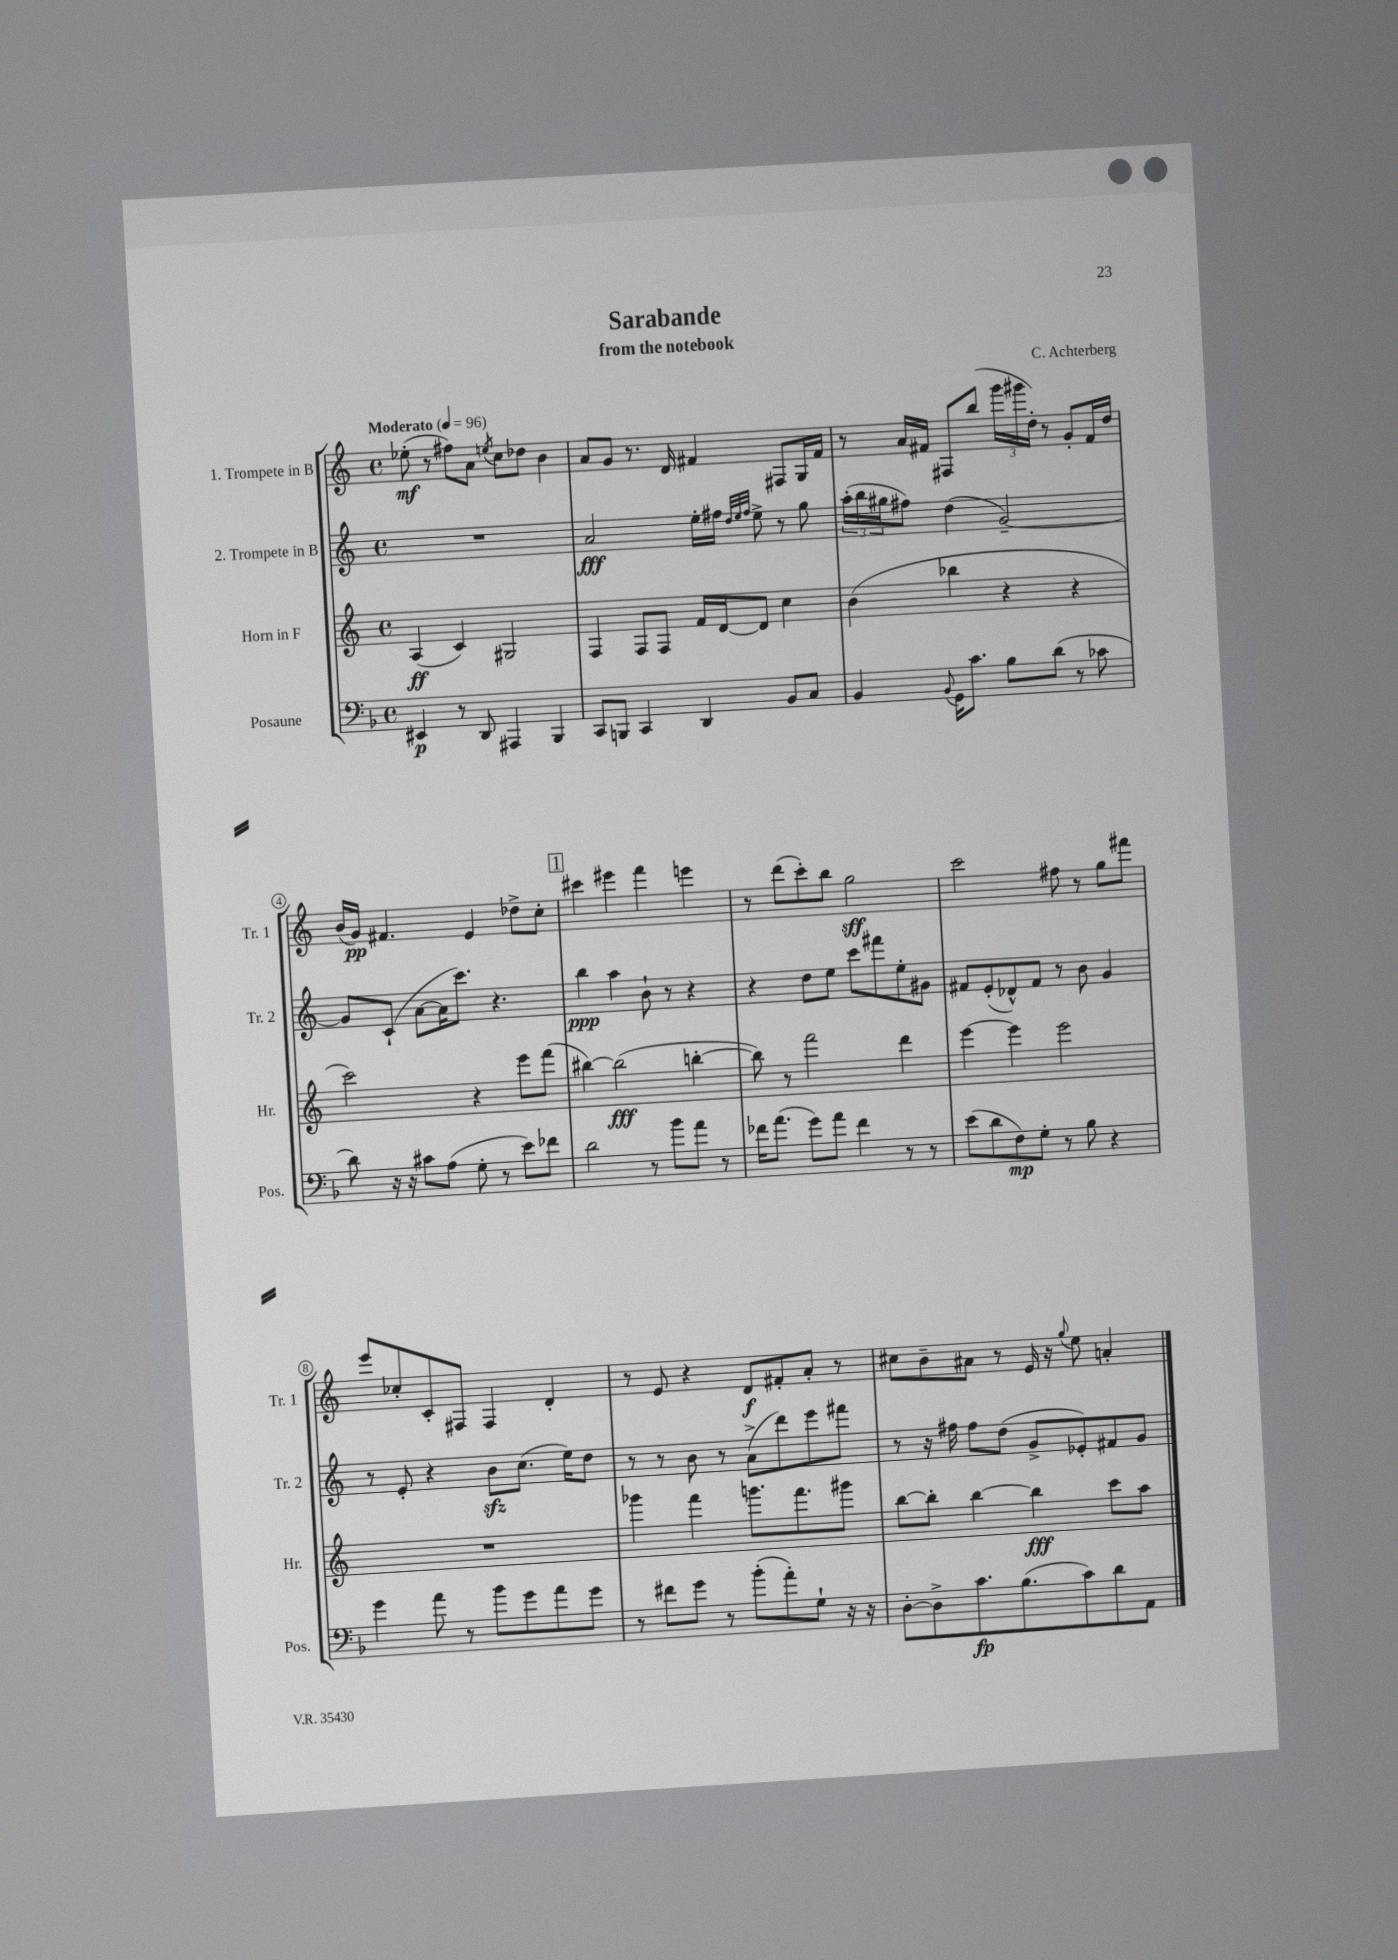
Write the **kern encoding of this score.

**kern	**dynam	**kern	**dynam	**kern	**dynam	**kern	**dynam
*part4	*part4	*part3	*part3	*part2	*part2	*part1	*part1
*staff4	*staff4	*staff3	*staff3	*staff2	*staff2	*staff1	*staff1
*I"Posaune	*	*I"Horn in F	*	*I"2. Trompete in B	*	*I"1. Trompete in B	*
*I'Pos.	*	*I'Hr.	*	*I'Tr. 2	*	*I'Tr. 1	*
*clefF4	*	*clefG2	*	*clefG2	*	*clefG2	*
*k[b-]	*	*k[]	*	*k[]	*	*k[]	*
*M4/4	*	*M4/4	*	*M4/4	*	*M4/4	*
*met(c)	*	*met(c)	*	*met(c)	*	*met(c)	*
*MM96	*	*MM96	*	*MM96	*	*MM96	*
=1	=1	=1	=1	=1	=1	=1	=1
!	!	!	!	!	!	!LO:TX:a:B:t=Moderato	!
4EE#X/	p	(4A/	ff	1r	.	(8ee-X'\	mf
.	.	.	.	.	.	8r	.
8r	.	4c/)	.	.	.	8ff#X\L)	.
8DD/	.	.	.	.	.	8a\J	.
.	.	.	.	.	.	8qeen/	.
4AAA#X/	.	2G#X/	.	.	.	8cc\L	.
.	.	.	.	.	.	8dd-X\J	.
4BBB-/	.	.	.	.	.	4b\	.
=2	=2	=2	=2	=2	=2	=2	=2
8CC/L	.	4F/	.	2a/	fff	8a/L	.
8BBBn/J	.	.	.	.	.	8g/J	.
4CC/	.	8F/L	.	.	.	8.r	.
.	.	8F/J	.	.	.	.	.
.	.	.	.	.	.	16d/	.
4DD/	.	16f/LL	.	16ee'\LL	.	4f#X/	.
.	.	[16d/J	.	16ff#X\JJ	.	.	.
.	.	.	.	32qqdd/LLL	.	.	.
.	.	.	.	32qqee/	.	.	.
.	.	.	.	32qqff#/JJJ	.	.	.
.	.	8d/J]	.	8ee^\	.	.	.
8BB-/L	.	4cc\	.	8r	.	8F#X/L	.
8C/J	.	.	.	8gg\	.	16G/L	.
.	.	.	.	.	.	16f#/JJ	.
=3	=3	=3	=3	=3	=3	=3	=3
4BB-/	.	(4b\	.	(24aa'\LL	.	8r	.
.	.	.	.	24bb\	.	.	.
.	.	.	.	24gg#X\J	.	.	.
.	.	.	.	8ff#X\J)	.	16a/LL	.
.	.	.	.	.	.	16f#X/JJ	.
8qqBB-/	.	.	.	.	.	.	.
16GG\KL	.	4bb-X\	.	(4dd\	.	8F#X/L	.
8.c\J	.	.	.	.	.	.	.
.	.	.	.	.	.	(8bb/J	.
8B-\L	.	4r	.	[2g~/)	.	24ggg\LL	.
.	.	.	.	.	.	24ggg#X\	.
.	.	.	.	.	.	24dd'\JJ)	.
(8d\J	.	.	.	.	.	8r	.
8r	.	4r	.	.	.	8g'/L	.
8c-X\	.	.	.	.	.	16f#/L	.
.	.	.	.	.	.	16dd/JJ	.
!!LO:LB:g=z
=4	=4	=4	=4	=4	=4	=4	=4
8d\)	.	2ccc\)	.	8g/L]	.	(16b/LL	.
.	.	.	.	.	.	16g/JJ)	pp
16r	.	.	.	(8c`/J	.	4.f#X/	.
16r	.	.	.	.	.	.	.
8c#X\L	.	.	.	[8a\L	.	.	.
(8A\J	.	.	.	16a\K]	.	.	.
.	.	.	.	8.ccc\J)	.	.	.
8G'\	.	4r	.	.	.	4e/	.
8r	.	.	.	4.r	.	.	.
8e\L)	.	8eee\L	.	.	.	8dd-X^\L	.
8f-X\J	.	(8fff\J	.	.	.	8cc'\J	.
!!LO:REH:place=s1:t=1
=5	=5	=5	=5	=5	=5	=5	=5
2d\	.	[4bb#X\)	.	4bb\	ppp	4ccc#X\	.
.	.	(2bb#\]	fff	4aa\	.	4eee#X\	.
8r	.	.	.	8b`\	.	4fff\	.
8b-\L	.	.	.	8r	.	.	.
8a\J	.	[4bbn'\	.	4r	.	4eeen\	.
8r	.	.	.	.	.	.	.
=6	=6	=6	=6	=6	=6	=6	=6
16f-X\KL	.	8bb\])	.	4r	.	8r	.
(8.a\J	.	.	.	.	.	.	.
.	.	8r	.	.	.	(8ddd\L	.
8g\L)	.	2fff\	.	8dd\L	.	8ccc'\)	.
8a\J	.	.	.	8ee\J	.	8bb\J	.
4f-\	.	.	.	8ccc\L	.	2gg\	sff
.	.	.	.	8fff#X\	.	.	.
8r	.	4ddd\	.	8ee'\	.	.	.
8r	.	.	.	8g#X\J	.	.	.
=7	=7	=7	=7	=7	=7	=7	=7
(8e\L	.	[4eee\	.	8f#X/L	.	2ccc\	.
8d\	.	.	.	(8e'/	.	.	.
8F\)	mp	4eee\]	.	8d-X^^/)	.	.	.
8G'\J	.	.	.	8f#/J	.	.	.
8r	.	2eee\	.	8r	.	8ff#X\	.
8B-\	.	.	.	8b\	.	8r	.
4r	.	.	.	4g/	.	8gg\L	.
.	.	.	.	.	.	8fff#X\J	.
!!LO:LB:g=z
=8	=8	=8	=8	=8	=8	=8	=8
4g\	.	1r	.	8r	.	8eee/L	.
.	.	.	.	8e'/	.	8cc-X'/	.
8a\	.	.	.	4r	.	8c'/	.
8r	.	.	.	.	.	8F#X/J	.
8b-\L	.	.	.	8bzz\L	.	4F#/	.
8g\	.	.	.	(8.cc\J	.	.	.
8a\	.	.	.	.	.	4d'/	.
.	.	.	.	16ee\KL)	.	.	.
8g\J	.	.	.	8dd\J	.	.	.
=9	=9	=9	=9	=9	=9	=9	=9
8r	.	4ggg-X\	.	8r	.	8r	.
8f#X\L	.	.	.	8r	.	8e/	.
8g\J	.	4fff\	.	8b\	.	4r	.
8r	.	.	.	8r	.	.	.
(8b-'\L	.	8.gggn\L	.	(8a^\L	.	8d/L	f
8a'\)	.	.	.	8ddd\)	.	8f#X'/	.
.	.	8.fff\	.	.	.	.	.
8G`\J	.	.	.	8eee\	.	8a'/J	.
16r	.	8ggg#X\J	.	8fff#X\J	.	8r	.
16r	.	.	.	.	.	.	.
=10	=10	=10	=10	=10	=10	=10	=10
[8D'\L	.	[8bb\L	.	8r	.	8cc#X\L	.
8D^\]	.	8bb'\J]	.	16r	.	8b~\	.
.	.	.	.	16ff#X\	.	.	.
8.c\	fp	[4bb\	.	8ff#\L	.	8a#X\J	.
.	.	.	.	(8dd\J	.	8r	.
(8.B-\	.	.	.	.	.	.	.
.	.	4bb\]	fff	8g^/L	.	16e/	.
.	.	.	.	.	.	16r	.
.	.	.	.	.	.	8qqgg/	.
8c\)	.	.	.	8e-X'/)	.	8ee\	.
8d\	.	8ccc\L	.	8f#X/	.	4an'/	.
8AA\J	.	8aa\J	.	8g/J	.	.	.
==	==	==	==	==	==	==	==
*-	*-	*-	*-	*-	*-	*-	*-
